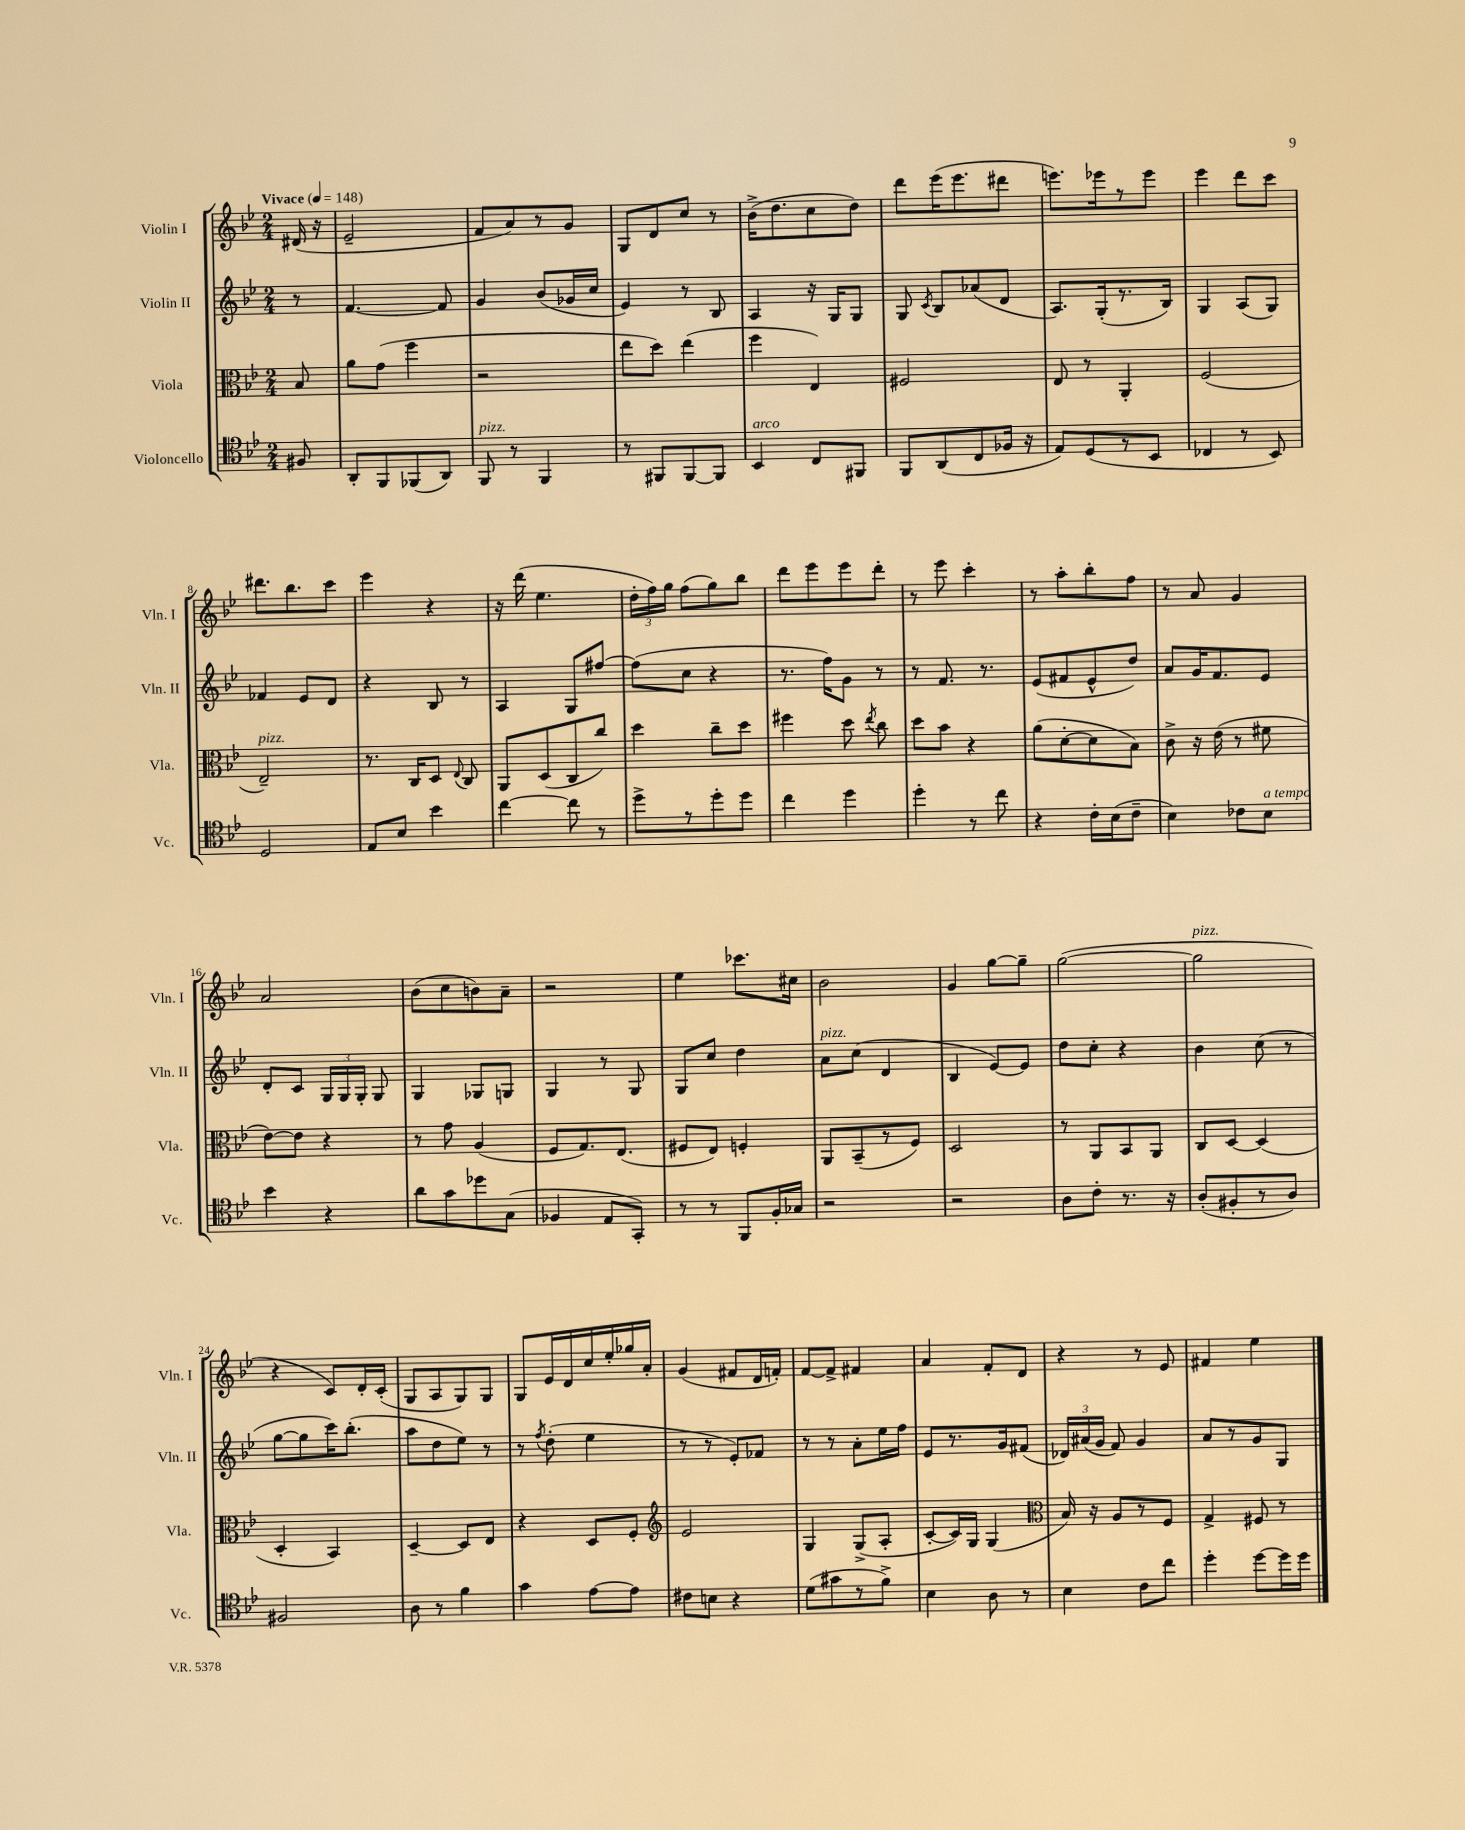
<<
\new StaffGroup <<
\new Staff = "s0" \with { instrumentName = "Violin I" shortInstrumentName = "Vln. I" } {
    \clef treble \key bes \major \numericTimeSignature \time 2/4 \partial 8 \tempo "Vivace" 4 = 148
    \autoBeamOff dis'16( r16 |
    ees'2-- |
    f'8[ a'8) r8 g'8] |
    g8[ d'8 c''8] r8 |
    bes'16[->( d''8. c''8 d''8]) |
    d'''8[ ees'''16( ees'''8. dis'''8] |
    e'''8.[) ees'''16 r8 ees'''8] |
    ees'''4 d'''8[ c'''8] |
    dis'''8.[ bes''8. c'''8] |
    ees'''4 r4 |
    r16 d'''16( ees''4. |
    \tuplet 3/2 { d''16[-. f''16) g''16] } f''8[( g''8) bes''8] |
    d'''8[ ees'''8 ees'''8 d'''8]-. |
    r8 ees'''8 c'''4-. |
    r8 a''8[-. bes''8-. f''8] |
    r8 a'8 g'4 |
    a'2 |
    bes'8[( c''8 b'8) a'8]-- |
    r2 |
    ees''4 ces'''8.[ cis''16] |
    bes'2 |
    g'4 g''8[~ g''8]-- |
    g''2~( |
    g''2^\markup { \italic "pizz." } |
    r4 c'8[) d'16-. c'16]-.( |
    g8[ a8 g8) g8] |
    g8[ ees'16 d'16 c''16 ees''16-. ges''16 a'16]-. |
    g'4( fis'8[ d'16 f'16]-.) |
    f'8[~ f'8]-> fis'4 |
    a'4 f'8[-. d'8] |
    r4 r8 ees'8 |
    fis'4 ees''4 \bar "|." |
}
\new Staff = "s1" \with { instrumentName = "Violin II" shortInstrumentName = "Vln. II" } {
    \clef treble \key bes \major \numericTimeSignature \time 2/4 \partial 8
    \autoBeamOff r8 |
    f'4.~ f'8 |
    g'4 bes'8[( ges'16 c''16] |
    ees'4) r8 bes8 |
    a4 r16 g16[ g8] |
    g8 \acciaccatura { c'8 } bes8[ aes'8( d'8] |
    a8.[) g16-.( r8. bes16]) |
    g4 a8[( g8]) |
    fes'4 ees'8[ d'8] |
    r4 bes8 r8 |
    a4 g8[ fis''8]~ |
    fis''8[( c''8] r4 |
    r8. f''16[) g'8] r8 |
    r8 f'8. r8. |
    ees'8[( fis'8 ees'8-^ d''8]) |
    a'8[ g'16 f'8. ees'8] |
    d'8[-. c'8] \tuplet 3/2 { g16[ g16 g16]-. } g8 |
    g4 ges8[ g8] |
    g4 r8 g8 |
    g8[ c''8] d''4 |
    a'8[^\markup { \italic "pizz." } c''8]( d'4 |
    bes4 ees'8[~) ees'8] |
    d''8[ c''8]-. r4 |
    bes'4 c''8( r8 |
    g''8[~ g''8 c'''16) bes''8.]-.( |
    a''8[ d''8 ees''8]) r8 |
    r8 \acciaccatura { f''8 } d''8-.( ees''4 |
    r8 r8 ees'8[-.) fes'8] |
    r8 r8 a'8[-. ees''16 f''16] |
    ees'8[ r8. g'16 fis'8]( |
    \tuplet 3/2 { des'16[) ais'16( g'16] } f'8) g'4 |
    a'8[ r8 g'8 g8] \bar "|." |
}
\new Staff = "s2" \with { instrumentName = "Viola" shortInstrumentName = "Vla." } {
    \clef alto \key bes \major \numericTimeSignature \time 2/4 \partial 8
    \autoBeamOff bes8 |
    a'8[ g'8]( f''4 |
    r2 |
    ees''8[ d''8]) ees''4( |
    f''4 ees4) |
    fis2 |
    ees8 r8 a,4-. |
    f2( |
    ees2--^\markup { \italic "pizz." }) |
    r8. c16[ d8] \appoggiatura { ees8 } c8 |
    a,8[ d8( c8 c''8]) |
    d''4 c''8[-- d''8] |
    fis''4 d''8 \acciaccatura { ees''8 } c''8 |
    d''8[ bes'8] r4 |
    a'8[( d'8~-. d'8 bes8]) |
    c'8-> r16 ees'16( r8 fis'8 |
    ees'8[~) ees'8] r4 |
    r8 g'8 a4( |
    f8[ g8.) ees8.]( |
    fis8[ ees8]) f4-. |
    a,8[ bes,8--( r8 f8]) |
    d2 |
    r8 a,8[ bes,8 a,8] |
    c8[ d8]~ d4( |
    d4-. bes,4) |
    d4~-- d8[ ees8] |
    r4 d8[ f8]-. |
    \clef treble ees'2 |
    g4 g8[->( a8]-. |
    c'8[~-. c'16) g16] g4( |
    \clef alto bes16) r16 a8[ r8 f8] |
    g4-> fis8 r8 \bar "|." |
}
\new Staff = "s3" \with { instrumentName = "Violoncello" shortInstrumentName = "Vc." } {
    \clef tenor \key bes \major \numericTimeSignature \time 2/4 \partial 8
    \autoBeamOff fis8 |
    a,8[-. f,8 fes,8( a,8]) |
    f,8^\markup { \italic "pizz." } r8 f,4 |
    r8 fis,8[ fis,8~ fis,8] |
    bes,4^\markup { \italic "arco" } c8[ fis,8] |
    f,8[ a,8( c8 fes16] r16 |
    ees8[) d8( r8 bes,8] |
    ces4 r8 bes,8) |
    d2 |
    ees8[ bes8] bes'4 |
    c''4~ c''8 r8 |
    d''8[-> r8 d''8-. d''8] |
    c''4 d''4 |
    d''4-. r8 c''8 |
    r4 c'16[-. bes16( c'8]-- |
    bes4) ces'8[ bes8]^\markup { \italic "a tempo" } |
    bes'4 r4 |
    a'8[ g'8 des''8 g8]( |
    fes4 ees8[ g,8]-.) |
    r8 r8 f,8[ f16-. ges16] |
    r2 |
    r2 |
    a8[ c'8]-. r8. r16 |
    a8[-.( fis8-. r8 a8]) |
    fis2 |
    a8 r8 f'4 |
    g'4 ees'8[~ ees'8] |
    cis'8[ b8] r4 |
    d'8[( gis'8 r8 f'8]->) |
    bes4 a8 r8 |
    bes4 c'8[ c''8] |
    d''4-. d''8[~ d''16 d''16] \bar "|." |
}
>>
>>
